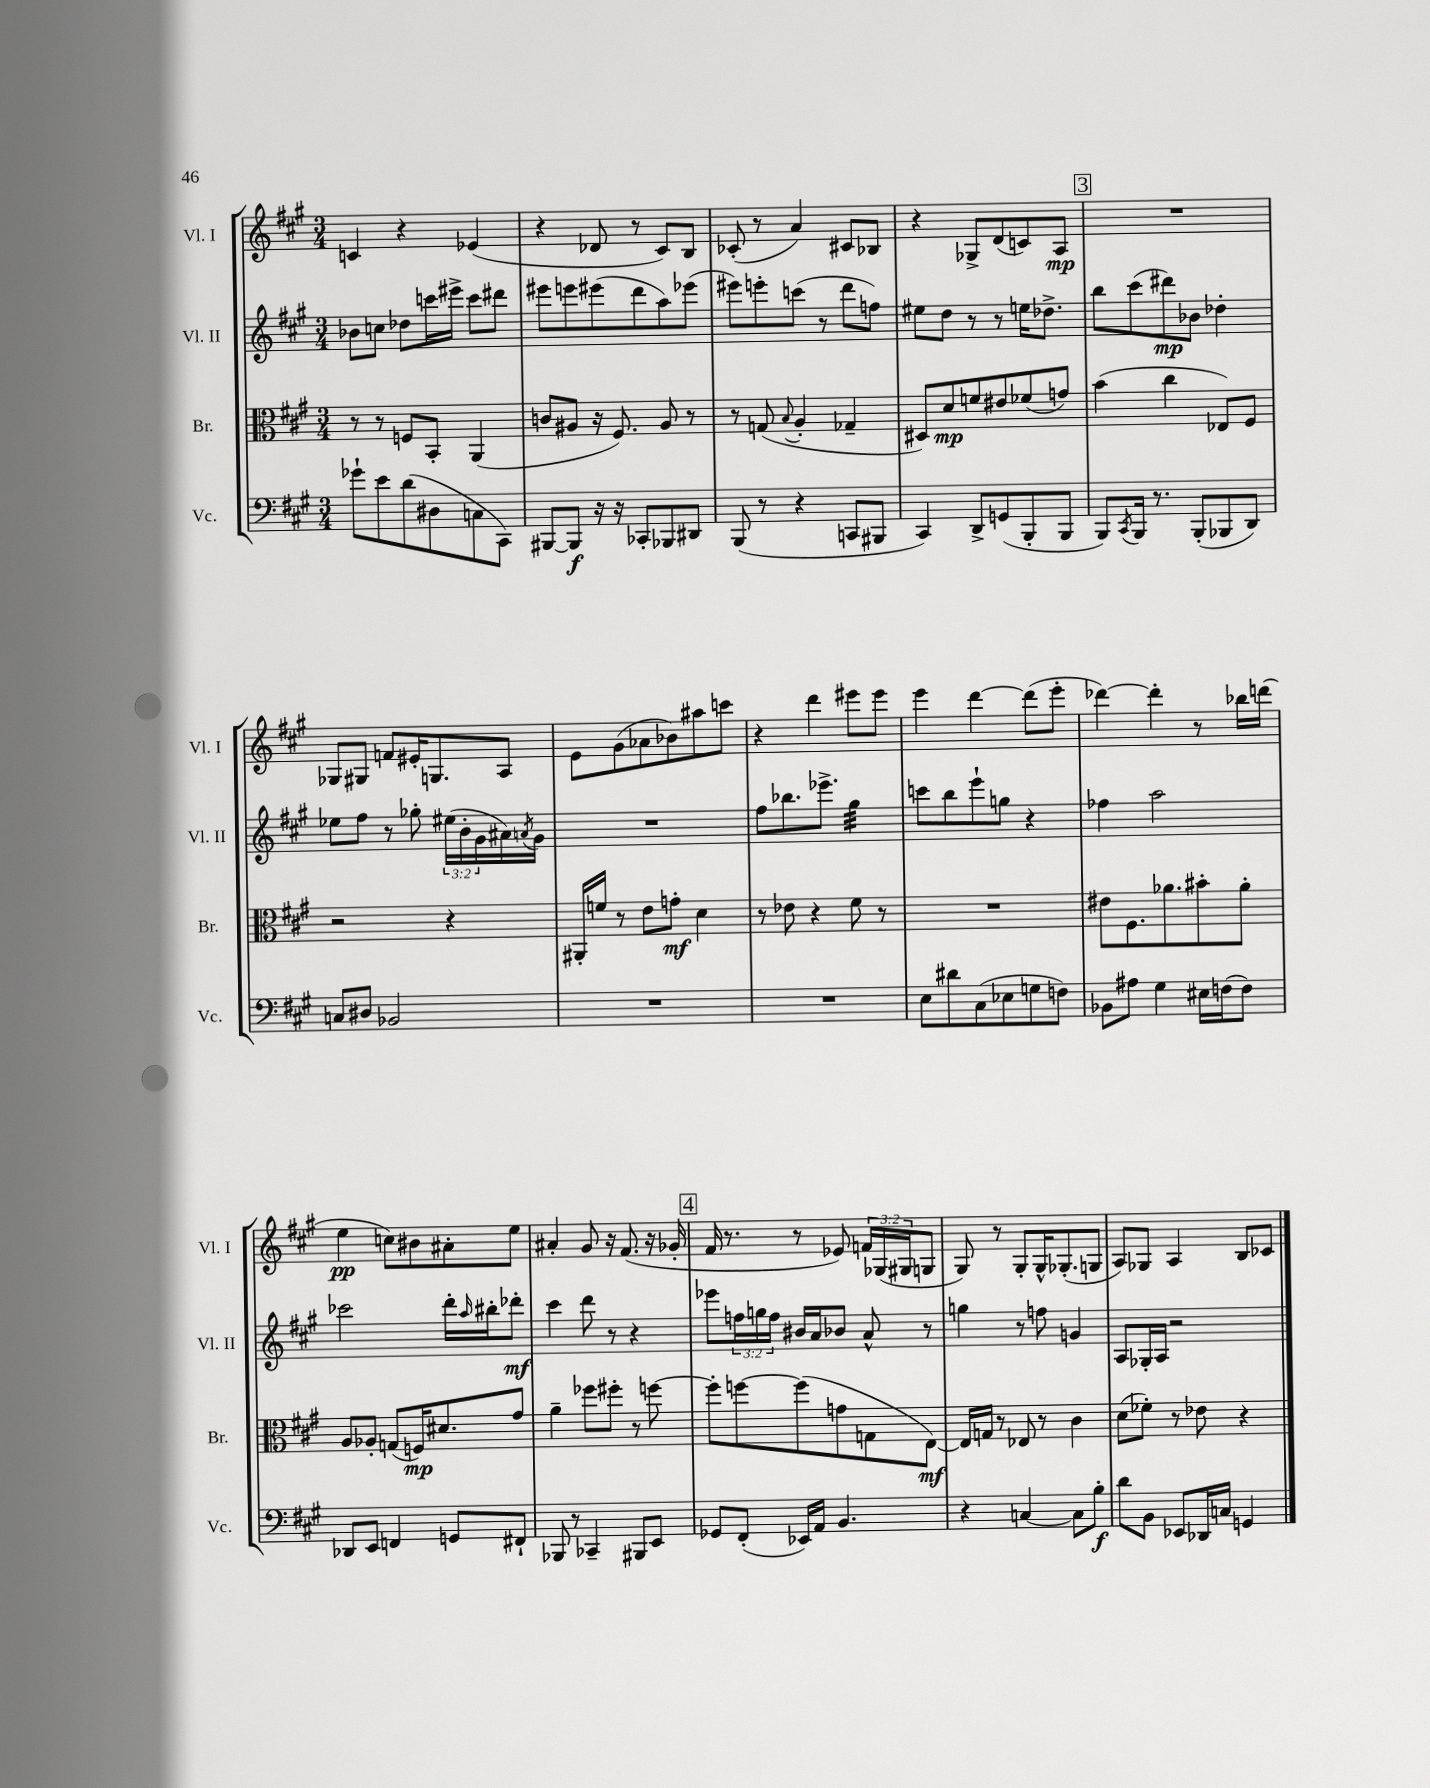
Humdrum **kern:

**kern	**dynam	**kern	**dynam	**kern	**dynam	**kern	**dynam
*part4	*part4	*part3	*part3	*part2	*part2	*part1	*part1
*staff4	*staff4	*staff3	*staff3	*staff2	*staff2	*staff1	*staff1
*I"Vc.	*	*I"Br.	*	*I"Vl. II	*	*I"Vl. I	*
*I'Vc.	*	*I'Br.	*	*I'Vl. II	*	*I'Vl. I	*
*clefF4	*	*clefC3	*	*clefG2	*	*clefG2	*
*k[f#c#g#]	*	*k[f#c#g#]	*	*k[f#c#g#]	*	*k[f#c#g#]	*
*M3/4	*	*M3/4	*	*M3/4	*	*M3/4	*
=17	=17	=17	=17	=17	=17	=17	=17
8g-X`\L	.	8r	.	8b-X\L	.	4cn/	.
8e\	.	8r	.	8ccn\J	.	.	.
(8d\	.	8Fn/L	.	8dd-X\L	.	4r	.
8D#X\	.	8BB'/J	.	16cccn\L	.	.	.
.	.	.	.	16eee#X^\JJ	.	.	.
8Cn\	.	(4AA/	.	8ccc\L	.	(4e-X/	.
8CC#\J)	.	.	.	8ddd#X\J	.	.	.
=18	=18	=18	=18	=18	=18	=18	=18
[8BBB#X/L	.	8cn/L	.	8eee#X\L	.	4r	.
8BBB#/J]	f	8A#X/J	.	8eeen\	.	.	.
16r	.	16r	.	(8eee#X\	.	8d-X/	.
16r	.	8.F#/)	.	.	.	.	.
8CC-X'/L	.	.	.	8ddd\	.	8r	.
8BBB-X/	.	8A#/	.	8aa\)	.	8c#/L)	.
8DD#X/J	.	8r	.	(8eee-X\J	.	8B/J	.
=19	=19	=19	=19	=19	=19	=19	=19
(8BBB/	.	8r	.	8eee#X\L)	.	(8c-X'/	.
8r	.	(8Gn/	.	8eeen'\	.	8r	.
.	.	8qqB/	.	.	.	.	.
4r	.	4A'/	.	(8cccn\J	.	4a/)	.
.	.	.	.	8r	.	.	.
8CCn/L	.	4G-X~/	.	8ddd\L	.	8c#X/L	.
8BBB#X/J	.	.	.	8ffn\J)	.	8B-X/J	.
=20	=20	=20	=20	=20	=20	=20	=20
4CC#/)	.	8D#X/L)	.	8ee#X\L	.	4r	.
.	.	8d/	mp	8dd\J	.	.	.
8DD^/L	.	8fn/	.	8r	.	8G-X^/L	.
(8GGn/	.	8e#X/	.	8r	.	(8d/	.
8BBB'/	.	(8f-X/	.	16een\KL	.	8cn/)	.
.	.	.	.	8.dd-X^\J	.	.	.
8BBB/J	.	8gn/J)	.	.	.	8A/J	mp
!!LO:REH:place=s1:t=3
=21	=21	=21	=21	=21	=21	=21	=21
8BBB/L)	.	(4b\	.	8bb\L	.	2.r	.
8qCC#/	.	.	.	.	.	.	.
16BBB/Jk	.	.	.	(8ccc#\	.	.	.
8.r	.	.	.	.	.	.	.
.	.	4cc#\	.	8ddd#X\)	mp	.	.
(8BBB'/L	.	.	.	8b-X\J	.	.	.
8BBB-X/	.	8E-X/L)	.	4dd-X'\	.	.	.
8DD/J)	.	8F#/J	.	.	.	.	.
!!LO:LB:g=z
=22	=22	=22	=22	=22	=22	=22	=22
8Cn/L	.	2r	.	8ee-X\L	.	8G-X/L	.
8D#X/J	.	.	.	8ff#\J	.	8G#X/J	.
2BB-X/	.	.	.	8r	.	8fn/L	.
.	.	.	.	8gg-X'\	.	16e#X'/K	.
.	.	.	.	.	.	8.Gn/	.
.	.	4r	.	(24ee#X\LL	.	.	.
.	.	.	.	24b'\	.	.	.
.	.	.	.	24g#\	.	.	.
.	.	.	.	16a#X\)	.	8A/J	.
.	.	.	.	8qan/	.	.	.
.	.	.	.	16g#\JJ	.	.	.
=23	=23	=23	=23	=23	=23	=23	=23
2.r	.	16AA#X'/LL	.	2.r	.	8e\L	.
.	.	16fn/JJ	.	.	.	.	.
.	.	8r	.	.	.	(8g#\	.
.	.	8e\L	.	.	.	8a-X\	.
.	.	8gn'\J	mf	.	.	8b-X\)	.
.	.	4d\	.	.	.	8aa#X\	.
.	.	.	.	.	.	8cccn\J	.
=24	=24	=24	=24	=24	=24	=24	=24
2.r	.	8r	.	8ff#\L	.	4r	.
.	.	8e-X\	.	8.bb-X\	.	.	.
.	.	4r	.	.	.	4ddd\	.
.	.	.	.	8.eee-X^\J	.	.	.
*	*	*	*	*tremolo	*	*	*
.	.	8f#\	.	32gg#\LLL	.	8eee#X\L	.
.	.	.	.	32gg#\	.	.	.
.	.	.	.	32gg#\	.	.	.
.	.	.	.	32gg#\	.	.	.
.	.	8r	.	32gg#\	.	8eee#\J	.
.	.	.	.	32gg#\	.	.	.
.	.	.	.	32gg#\	.	.	.
.	.	.	.	32gg#\JJJ	.	.	.
*	*	*	*	*Xtremolo	*	*	*
=25	=25	=25	=25	=25	=25	=25	=25
8E\L	.	2.r	.	8cccn\L	.	4eee\	.
8d#X\	.	.	.	8bb\	.	.	.
(8C#\	.	.	.	8eee`\	.	[4ddd\	.
8E-X\	.	.	.	8ggn\J	.	.	.
8Gn\	.	.	.	4r	.	(8ddd\L]	.
8Fn\J)	.	.	.	.	.	8eee'\J	.
=26	=26	=26	=26	=26	=26	=26	=26
8BB-X\L	.	8e#X\L	.	4ff-X\	.	[4ddd-X\)	.
8A#X\J	.	8.F#\	.	.	.	.	.
4G#\	.	.	.	2aa\	.	4ddd-'\]	.
.	.	8.a-X\	.	.	.	.	.
16E#X\LL	.	8b#X'\	.	.	.	8r	.
(16Fn\J	.	.	.	.	.	.	.
8F\J)	.	8a-'\J	.	.	.	16bb-X\LL	.
.	.	.	.	.	.	(16dddn\JJ	.
!!LO:LB:g=z
=27	=27	=27	=27	=27	=27	=27	=27
8DD-X/L	.	8A/L	.	2ccc-X\	.	4ee\	pp
8EE/J	.	8A-X'/J	.	.	.	.	.
4FFn/	.	(8Gn/L	.	.	.	8ccn\L)	.
.	.	16Fn/K)	mp	.	.	8b#X\	.
.	.	8.d#X/	.	.	.	.	.
8GGn/L	.	.	.	16ddd'\LL	.	8a#X'\	.
.	.	.	.	16qqaa/	.	.	.
.	.	.	.	16bb#X'\J	.	.	.
8FF#X`/J	.	8g#/J	.	8ddd-X'\J	mf	8ee\J	.
=28	=28	=28	=28	=28	=28	=28	=28
8BBB-X/	.	4a~\	.	4ccc#\	.	4a#X'/	.
8r	.	.	.	.	.	.	.
4CC-X~/	.	8ff-X\L	.	8ddd\	.	8g#/	.
.	.	8ff#X'\J	.	8r	.	16r	.
.	.	.	.	.	.	(8.f#/	.
8BBB#X/L	.	8r	.	4r	.	.	.
8EE/J	.	[8ffn\	.	.	.	16r	.
.	.	.	.	.	.	16g-X'/	.
!!LO:REH:place=s1:t=4
=29	=29	=29	=29	=29	=29	=29	=29
8GG-X/L	.	8ff'\L]	.	8eee-X\L	.	16f#/	.
.	.	.	.	.	.	8.r	.
(8FF#'/J	.	[8ffn\	.	24ffn\L	.	.	.
.	.	.	.	24ggn\	.	.	.
.	.	.	.	24ff\JJ	.	.	.
16EE-X/LL)	.	(8ff\]	.	16b#X/LL	.	8r	.
16AA/JJ	.	.	.	16a/J	.	.	.
4.BB/	.	8gn\	.	8b-X/J	.	8e-X/)	.
.	.	8Gn\	.	8a^^/	.	24fn/LL	.
.	.	.	.	.	.	(24G-X/	.
.	.	.	.	.	.	24G#X/J	.
.	.	[8E\J)	mf	8r	.	8Gn/J	.
=30	=30	=30	=30	=30	=30	=30	=30
4r	.	16E/LL]	.	4ggn\	.	8G#/)	.
.	.	16Gn/JJ	.	.	.	.	.
.	.	8r	.	.	.	8r	.
[4Cn/	.	8E-X/	.	8r	.	8G#'/L	.
.	.	8r	.	8ffn\	.	16G#^^/K	.
.	.	.	.	.	.	(8.G-X'/	.
8C\L]	.	4c#\	.	4gn/	.	.	.
8B'\J	f	.	.	.	.	8Gn/J	.
=31	=31	=31	=31	=31	=31	=31	=31
8d\L	.	(8d\L	.	8A/L	.	8A/L)	.
8BB\J	.	8f-X'\J)	.	16G-X'/L	.	8G-X/J	.
.	.	.	.	16A/JJ	.	.	.
8EE-X/L	.	8r	.	2r	.	4A/	.
16DD-X/L	.	8e-X\	.	.	.	.	.
16Cn/JJ	.	.	.	.	.	.	.
4GGn/	.	4r	.	.	.	8B/L	.
.	.	.	.	.	.	8c-X/J	.
==	==	==	==	==	==	==	==
*-	*-	*-	*-	*-	*-	*-	*-
